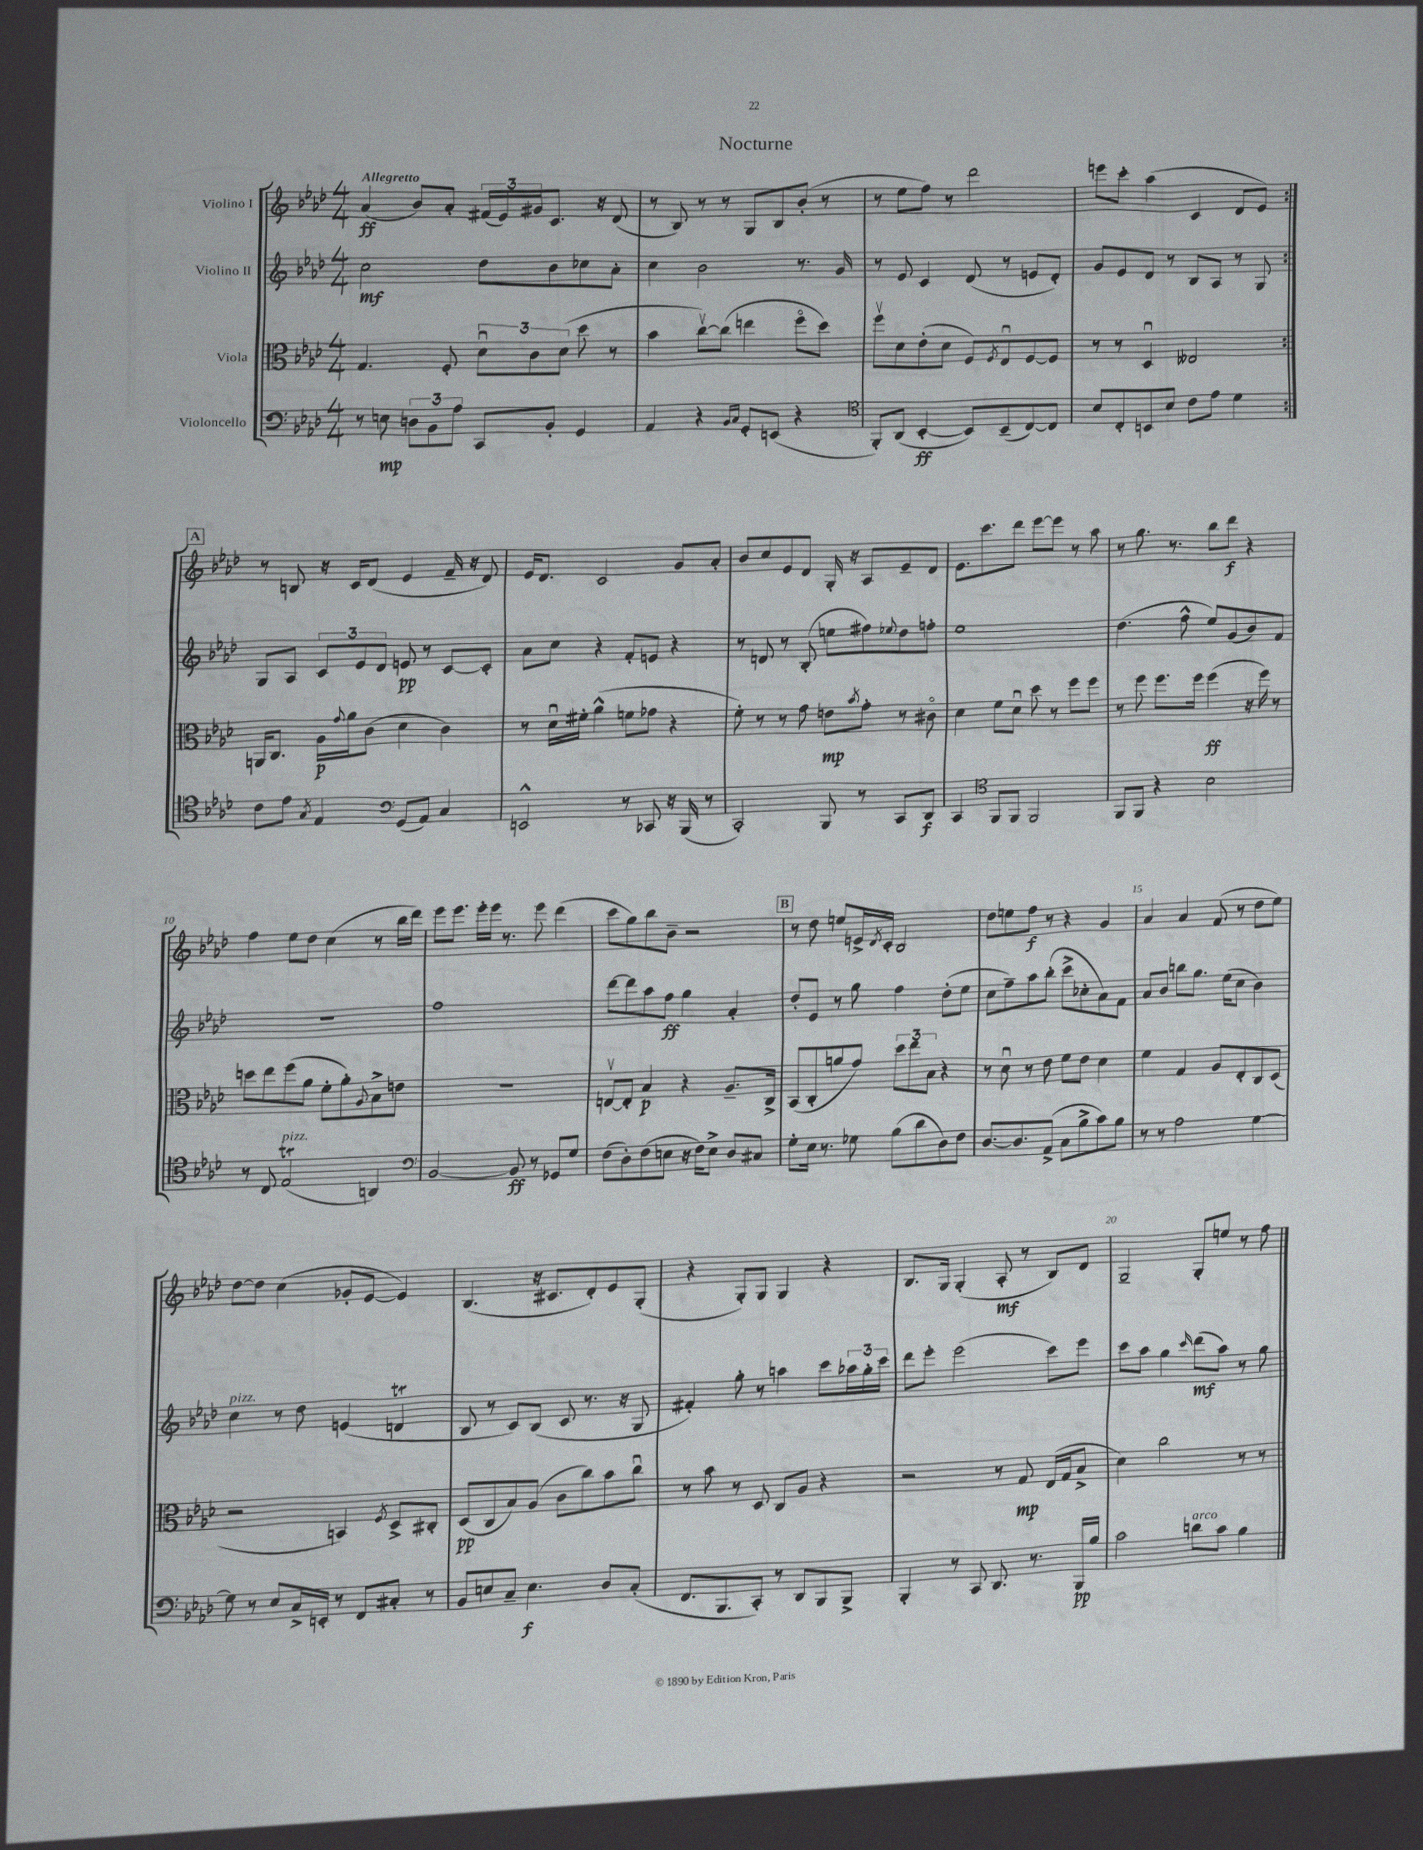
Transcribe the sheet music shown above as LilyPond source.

\header { title = "Nocturne" }
<<
\new StaffGroup <<
\new Staff = "s0" \with { instrumentName = "Violino I" } {
    \clef treble \key aes \major \numericTimeSignature \time 4/4 \tempo "Allegretto"
    \repeat volta 2 { aes'4\ff( bes'8) aes'8-. \tuplet 3/2 { fis'16( ees'16) gis'16 } c'8. r16 des'8( |
    r8 bes8) r8 r8 g8 bes8 bes'8-.( r8 |
    r8 ees''8 f''8) r8 des'''2 |
    e'''8 c'''8-. aes''4( c'4 des'8 ees'8) | }
    \mark \markup { \box "A" } r8 b8 r16 c'16 des'8( ees'4 f'16-- r16 des'8) |
    ees'16 des'8. c'2 g'8 aes'8-. |
    bes'8 c''8 ees'8 des'8 g16-. r16 aes8 ees'8-- des'8 |
    ees'8. c'''8. des'''8 ees'''8~ ees'''8 r8 aes''8 |
    r8 g''8. r8. bes''8 des'''8\f r4 |
    f''4 ees''8 des''8 c''4( r8 bes''16 des'''16) |
    ees'''8 ees'''8. ees'''16-. ees'''16 r8. ees'''8 des'''4( |
    c'''8 g''8) bes''8 bes'8-- r2 |
    \mark \markup { \box "B" } r8 des''8 e''8 e'16-> \acciaccatura { des'8 } c'16-. bes2 |
    des''8 e''8 f''8\f r8 r4 g'4 |
    aes'4 aes'4 f'8( r8 des''8 ees''8) |
    des''8~ des''8 c''4( ges'8-. ees'8~ ees'4) |
    bes4.( r16 cis'8. des'8-.) ees'8 g8-.( |
    r4 g8-.) g8 g4 r4 |
    bes8. g16 g4-.( aes8-.\mf r8 bes8) des'8 |
    g2-- g8-. e''8 r8 f''8 \bar "|." |
}
\new Staff = "s1" \with { instrumentName = "Violino II" } {
    \clef treble \key aes \major \numericTimeSignature \time 4/4
    \repeat volta 2 { c''2\mf des''8 bes'8 ces''8 aes'8-. |
    c''4 bes'2 r8. g'16 |
    r8 ees'8 c'4 des'8( r8 e'8 des'8-.) |
    g'8 ees'8 des'8 r8 bes8 aes8 r8 g8 | }
    \mark \markup { \box "A" } g8 aes8 \tuplet 3/2 { c'8 ees'8 des'8 } e'8\pp r8 c'8~ c'8-. |
    aes'8 c''8 r4 f'8-. e'8 r4 |
    r8 d'8 r8 bes8-.( e''8 fis''8) \appoggiatura { ees''8 } des''8 f''8-. |
    ees''1 |
    des''4.( f''8-^ ees''8) g'8( bes'8) f'8 |
    r1 |
    f''1 |
    des'''8~ des'''8 aes''8 f''8\ff g''4 aes'4-. |
    \mark \markup { \box "B" } des''8-. ees'8 r8 g''8 f''4 des''8-.( ees''8 |
    c''8 f''8--) aes''8 bes''8-.( c'''8-> ces''8-. aes'8) f'8 |
    aes'8 bes'8 b''8 g''8. ees''16( c''8 bes'4) |
    c''4^\markup { \italic "pizz." } r8 des''8 e'4( d'4\trill |
    bes8 r8 c'8) bes8( c'8 r8. r16 g8 |
    fis'4-.) g''8-. r8 a''4 c'''8 \tuplet 3/2 { aes''16 g''16-. c'''16 } |
    des'''8 ees'''8-. ees'''2( c'''8) ees'''8 |
    c'''8 aes''8 g''4 \grace { c'''16 } des'''8\mf( aes''8) r8 g''8 \bar "|." |
}
\new Staff = "s2" \with { instrumentName = "Viola" } {
    \clef alto \key aes \major \numericTimeSignature \time 4/4
    \repeat volta 2 { g4. f8-. \tuplet 3/2 { des'8\downbow c'8 des'8( } des''8 r8 |
    bes'4 c''8~\upbow) c''8( e''4 f''8\flageolet des''8) |
    f''8\upbow des'8 ees'8-.( des'8 f8) \acciaccatura { f8 } ees8\downbow f8~ f8 |
    r8 r8 des4\downbow eeses2 | }
    \mark \markup { \box "A" } a,16 c8. aes16\p \appoggiatura { g'8 } aes'16 c'8( des'4 c'4) |
    r8 des'16\downbow fis'16-. aes'4-^( f'8 ges'8 r4 |
    f'8-.) r8 r8 g'8 e'8\mp \acciaccatura { bes'8 } g'8-. r8 cis'8\flageolet |
    des'4 f'8 des'8\downbow des''8 r8 f''8 f''8 |
    r8 f''8 f''8. f''16 f''4\ff( r16 f''16) r8 |
    d''8 ees''8 f''8( aes'8 f'8-. aes'8-.) \appoggiatura { aes8 } bes8-> e'8 |
    R1 |
    e8~\upbow e8-. bes4\p r4 aes8.-- c16-> |
    \mark \markup { \box "B" } bes,8( c8-. a'8 g'8) \tuplet 3/2 { des''8 ees''8 bes8 } r4 |
    r8 des'8\downbow r8 ees'8 f'8 ees'8 des'4 |
    f'4 g4 aes8 ees8-. c8 des8( |
    r2 b,4) \acciaccatura { f8 } des8-> cis8-. |
    des8\pp( c8 bes8) aes8( c'8 c''8) bes'8 c''8\downbow |
    r8 bes'8 r8 des8 c8 aes8 r4 |
    r2 r8 g8\mp ees16( g16 bes8-> |
    des'4) c''2 r8 r8 \bar "|." |
}
\new Staff = "s3" \with { instrumentName = "Violoncello" } {
    \clef bass \key aes \major \numericTimeSignature \time 4/4
    \repeat volta 2 { r8 e8\mp \tuplet 3/2 { d8 bes,8 aes8 } c,8 bes,8-. g,4 |
    aes,4 r4 \grace { bes,16 c16 } g,8-. e,8( r4 |
    \clef tenor f,8-.) aes,8( bes,4~-.\ff bes,8) bes,8--( c8~) c8 |
    bes8 c8-. b,8 bes8 c'8 ees'8 des'4 | }
    \mark \markup { \box "A" } c'8 ees'8 \acciaccatura { g8 } ees4 \clef bass g,8( aes,8) c4 |
    e,2-^ r8 ces,8 r16 bes,,16( r8 |
    c,2-.) bes,,8 r8 c,8 des,8\f |
    c,4 \clef tenor f,8 f,8 f,2 |
    f,8 f,8 r4 bes2 |
    r8 c8 ees2\trill^\markup { \italic "pizz." }( a,4) |
    \clef bass bes,2~ bes,8\ff r8 ges,8 g8 |
    f8( des8-.) f8( e8 r16 f16) e8-> des8 cis8 |
    \mark \markup { \box "B" } g8-. ees16 r8. ges8 bes8( des'8 des8) f8 |
    des8.~ des8. aes,8->( c8 bes8-> c'8) bes8 |
    r8 r8 aes2 g4~ |
    g8 r8 ees8 c16-> e,16-. r8 f,8 cis8-. r8 |
    bes,8 e8 c8-- e4.\f des8 c8-.( |
    f,8. bes,,8. c,8-.) r8 des,8 bes,,8 bes,,8-> |
    bes,,4-. r8 c,8 des,8. r8. bes,,16\pp bes16 |
    c'2 d'8^\markup { \italic "arco" } c'8 bes4 \bar "|." |
}
>>
>>
\layout { \context { \Score \override BarNumber.break-visibility = ##(#f #t #t) barNumberVisibility = #(every-nth-bar-number-visible 5) } }
